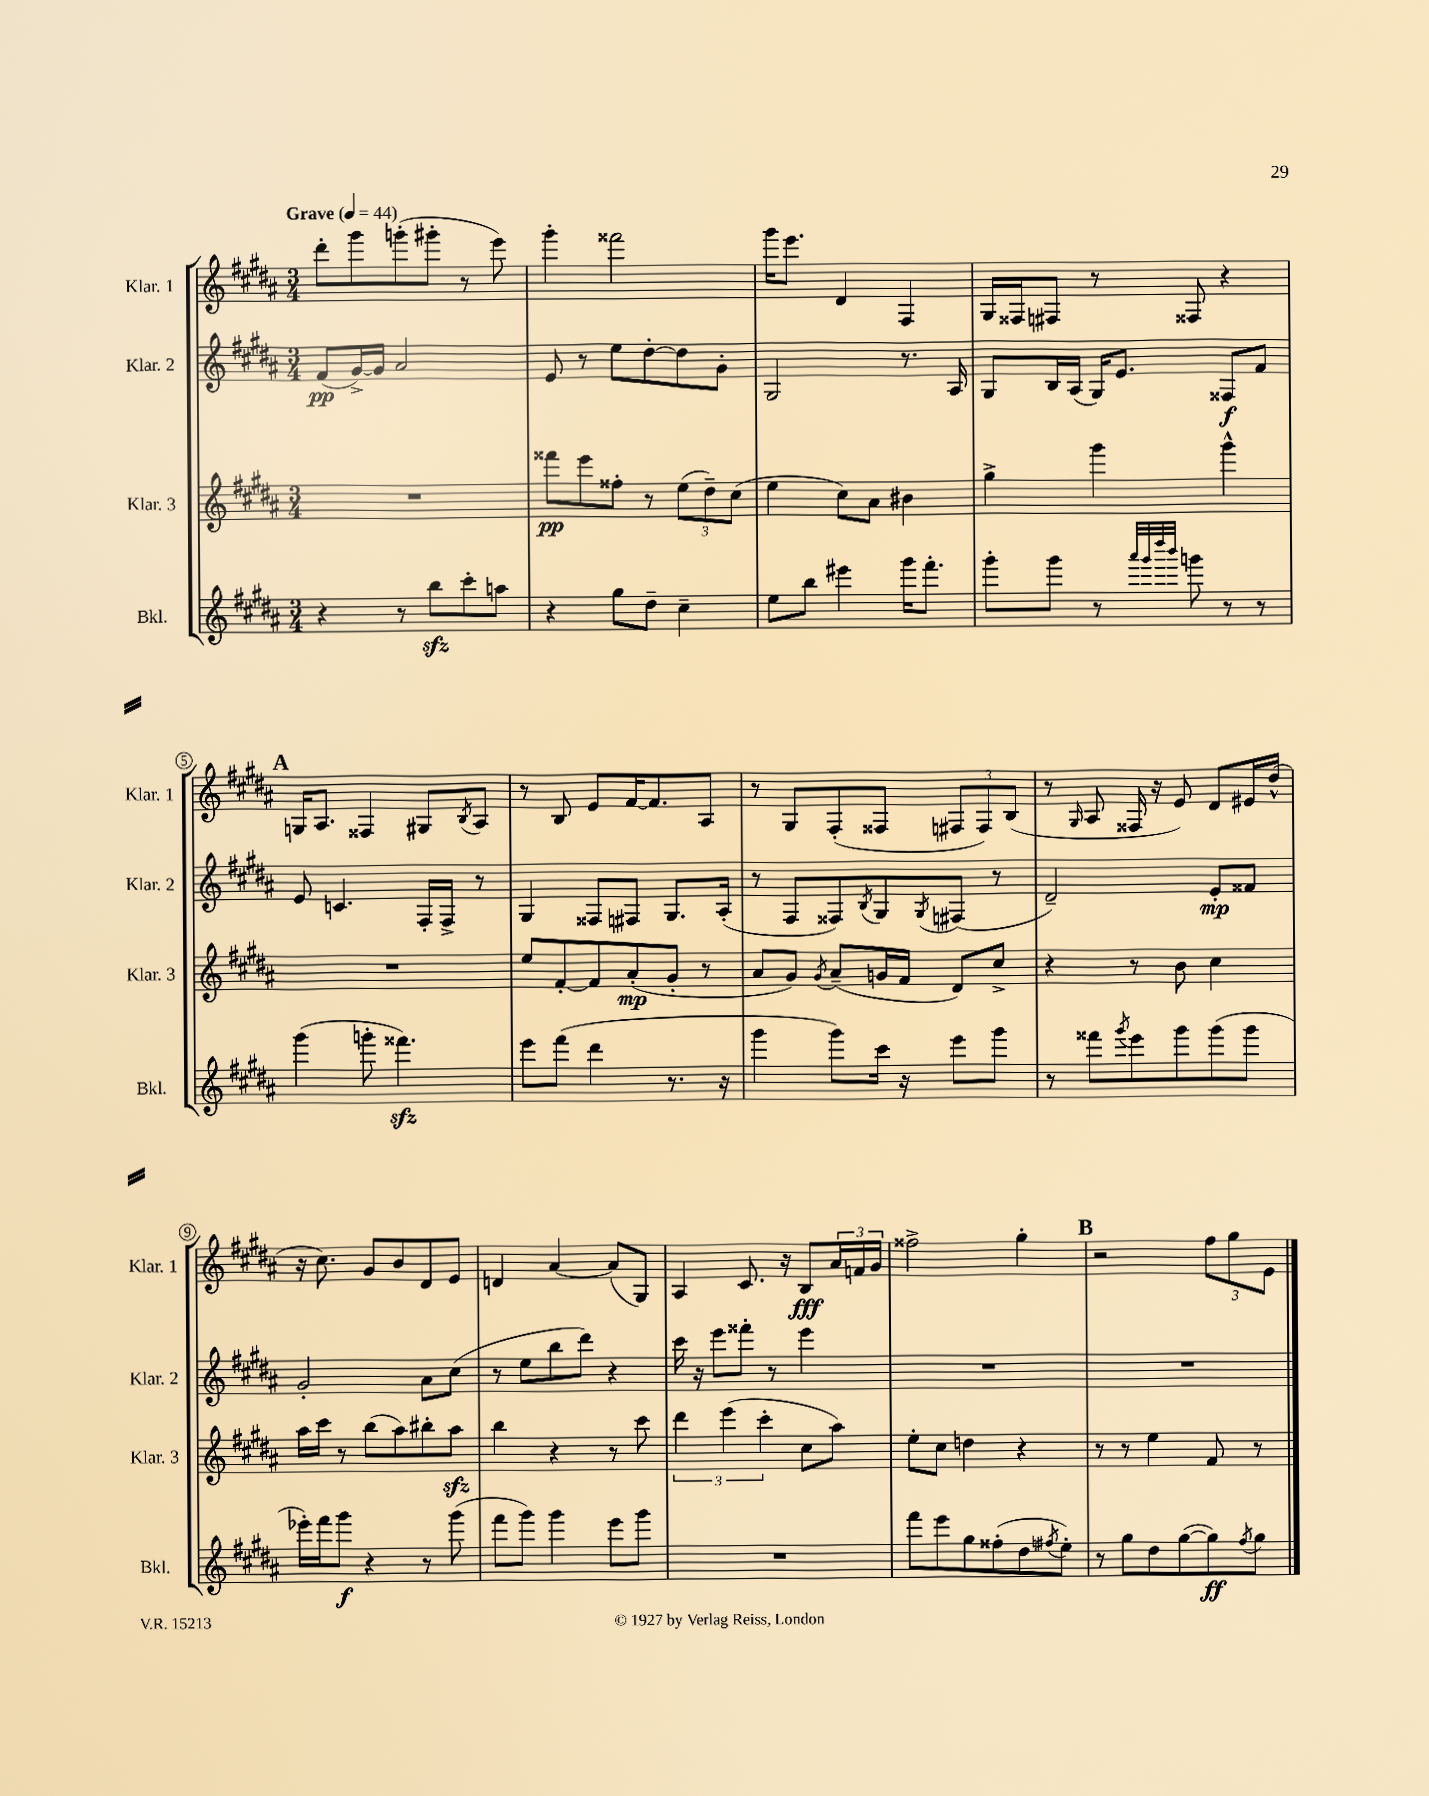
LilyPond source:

<<
\new StaffGroup <<
\new Staff = "s0" \with { instrumentName = "Klar. 1" shortInstrumentName = "Klar. 1" } {
    \clef treble \key b \major \numericTimeSignature \time 3/4 \tempo "Grave" 4 = 44
    dis'''8-. gis'''8 g'''8-.( gis'''8-. r8 e'''8) |
    gis'''4-. fisis'''2 |
    gis'''16 e'''8. dis'4 fis4 |
    gis16 fisis16 fis8 r8 fisis8 r4 |
    \mark \markup { \bold "A" } g16 ais8. fisis4 gis8 \acciaccatura { b8 } ais8 |
    r8 b8 e'8 fis'16~ fis'8. ais8 |
    r8 gis8 fis8-.( fisis8 \tuplet 3/2 { fis8 fis8) b8( } |
    r8 \grace { gis16 } ais8 fisis16 r16 e'8) dis'8 eis'16 dis''16-^( |
    r16 cis''8.) gis'8 b'8 dis'8 e'8 |
    d'4 ais'4~ ais'8( gis8) |
    ais4 cis'8. r16 b8\fff \tuplet 3/2 { ais'16 f'16 gis'16 } |
    fisis''2-> gis''4-. |
    \mark \markup { \bold "B" } r2 \tuplet 3/2 { fis''8 gis''8 e'8 } \bar "|." |
}
\new Staff = "s1" \with { instrumentName = "Klar. 2" shortInstrumentName = "Klar. 2" } {
    \clef treble \key b \major \numericTimeSignature \time 3/4
    fis'8\pp( gis'16~->) gis'16 ais'2 |
    e'8 r8 e''8 dis''8~-. dis''8 gis'8-. |
    gis2 r8. ais16 |
    gis8 b16 ais16( gis16) e'8. fisis8\f fis'8 |
    \mark \markup { \bold "A" } e'8 c'4. fis16-. fis16-> r8 |
    gis4 fisis8 fis8 gis8. ais16-.( |
    r8 fis8 fisis8) \acciaccatura { b8 } gis8 \acciaccatura { gis8 } fis8( r8 |
    dis'2--) e'8-.\mp fisis'8 |
    gis'2-. ais'8 cis''8( |
    r8 e''8 b''8 dis'''8) r4 |
    cis'''16 r16 e'''8 fisis'''8-. r8 e'''4 |
    R2. |
    \mark \markup { \bold "B" } R2. \bar "|." |
}
\new Staff = "s2" \with { instrumentName = "Klar. 3" shortInstrumentName = "Klar. 3" } {
    \clef treble \key b \major \numericTimeSignature \time 3/4
    R2. |
    fisis'''8\pp e'''8 fisis''8-. r8 \tuplet 3/2 { e''8( dis''8--) cis''8( } |
    e''4 cis''8) ais'8 bis'4 |
    gis''4-> gis'''4 gis'''4-^ |
    \mark \markup { \bold "A" } R2. |
    e''8 fis'8~-. fis'8 ais'8-.\mp( gis'8-. r8 |
    ais'8 gis'8) \acciaccatura { gis'8 } ais'8--( g'16 fis'16 dis'8) cis''8-> |
    r4 r8 b'8 cis''4 |
    ais''16 cis'''16 r8 b''8( ais''8) bis''8-. ais''8\sfz |
    b''4 r4 r8 cis'''8 |
    \tuplet 3/2 { dis'''4 e'''4( cis'''4-. } cis''8 ais''8) |
    e''8-. cis''8 d''4 r4 |
    \mark \markup { \bold "B" } r8 r8 e''4 fis'8 r8 \bar "|." |
}
\new Staff = "s3" \with { instrumentName = "Bkl." shortInstrumentName = "Bkl." } {
    \clef treble \key b \major \numericTimeSignature \time 3/4
    r4 r8 b''8\sfz cis'''8-. a''8 |
    r4 gis''8 dis''8-- cis''4-- |
    e''8 b''8 eis'''4 gis'''16 fis'''8.-. |
    gis'''8-. gis'''8 r8 \grace { ais'''32 gis'''32 dis''''32 b'''32 } g'''8 r8 r8 |
    \mark \markup { \bold "A" } gis'''4( g'''8-. fisis'''4.\sfz) |
    e'''8 fis'''8( dis'''4 r8. r16 |
    gis'''4 gis'''8) cis'''16 r16 e'''8 gis'''8 |
    r8 fisis'''8 \acciaccatura { gis'''8 } e'''8 gis'''8 gis'''8( gis'''8 |
    ees'''16-.) fis'''16 gis'''8\f r4 r8 gis'''8( |
    fis'''8 gis'''8) gis'''4 e'''8 gis'''8 |
    R2. |
    fis'''8 e'''8 gis''8 fisis''8-.( dis''8 \acciaccatura { fis''8 } e''8-.) |
    \mark \markup { \bold "B" } r8 gis''8 dis''8 gis''8~( gis''8\ff) \acciaccatura { fis''8 } gis''8 \bar "|." |
}
>>
>>
\layout { \context { \Score \override BarNumber.stencil = #(make-stencil-circler 0.1 0.3 ly:text-interface::print) } }
